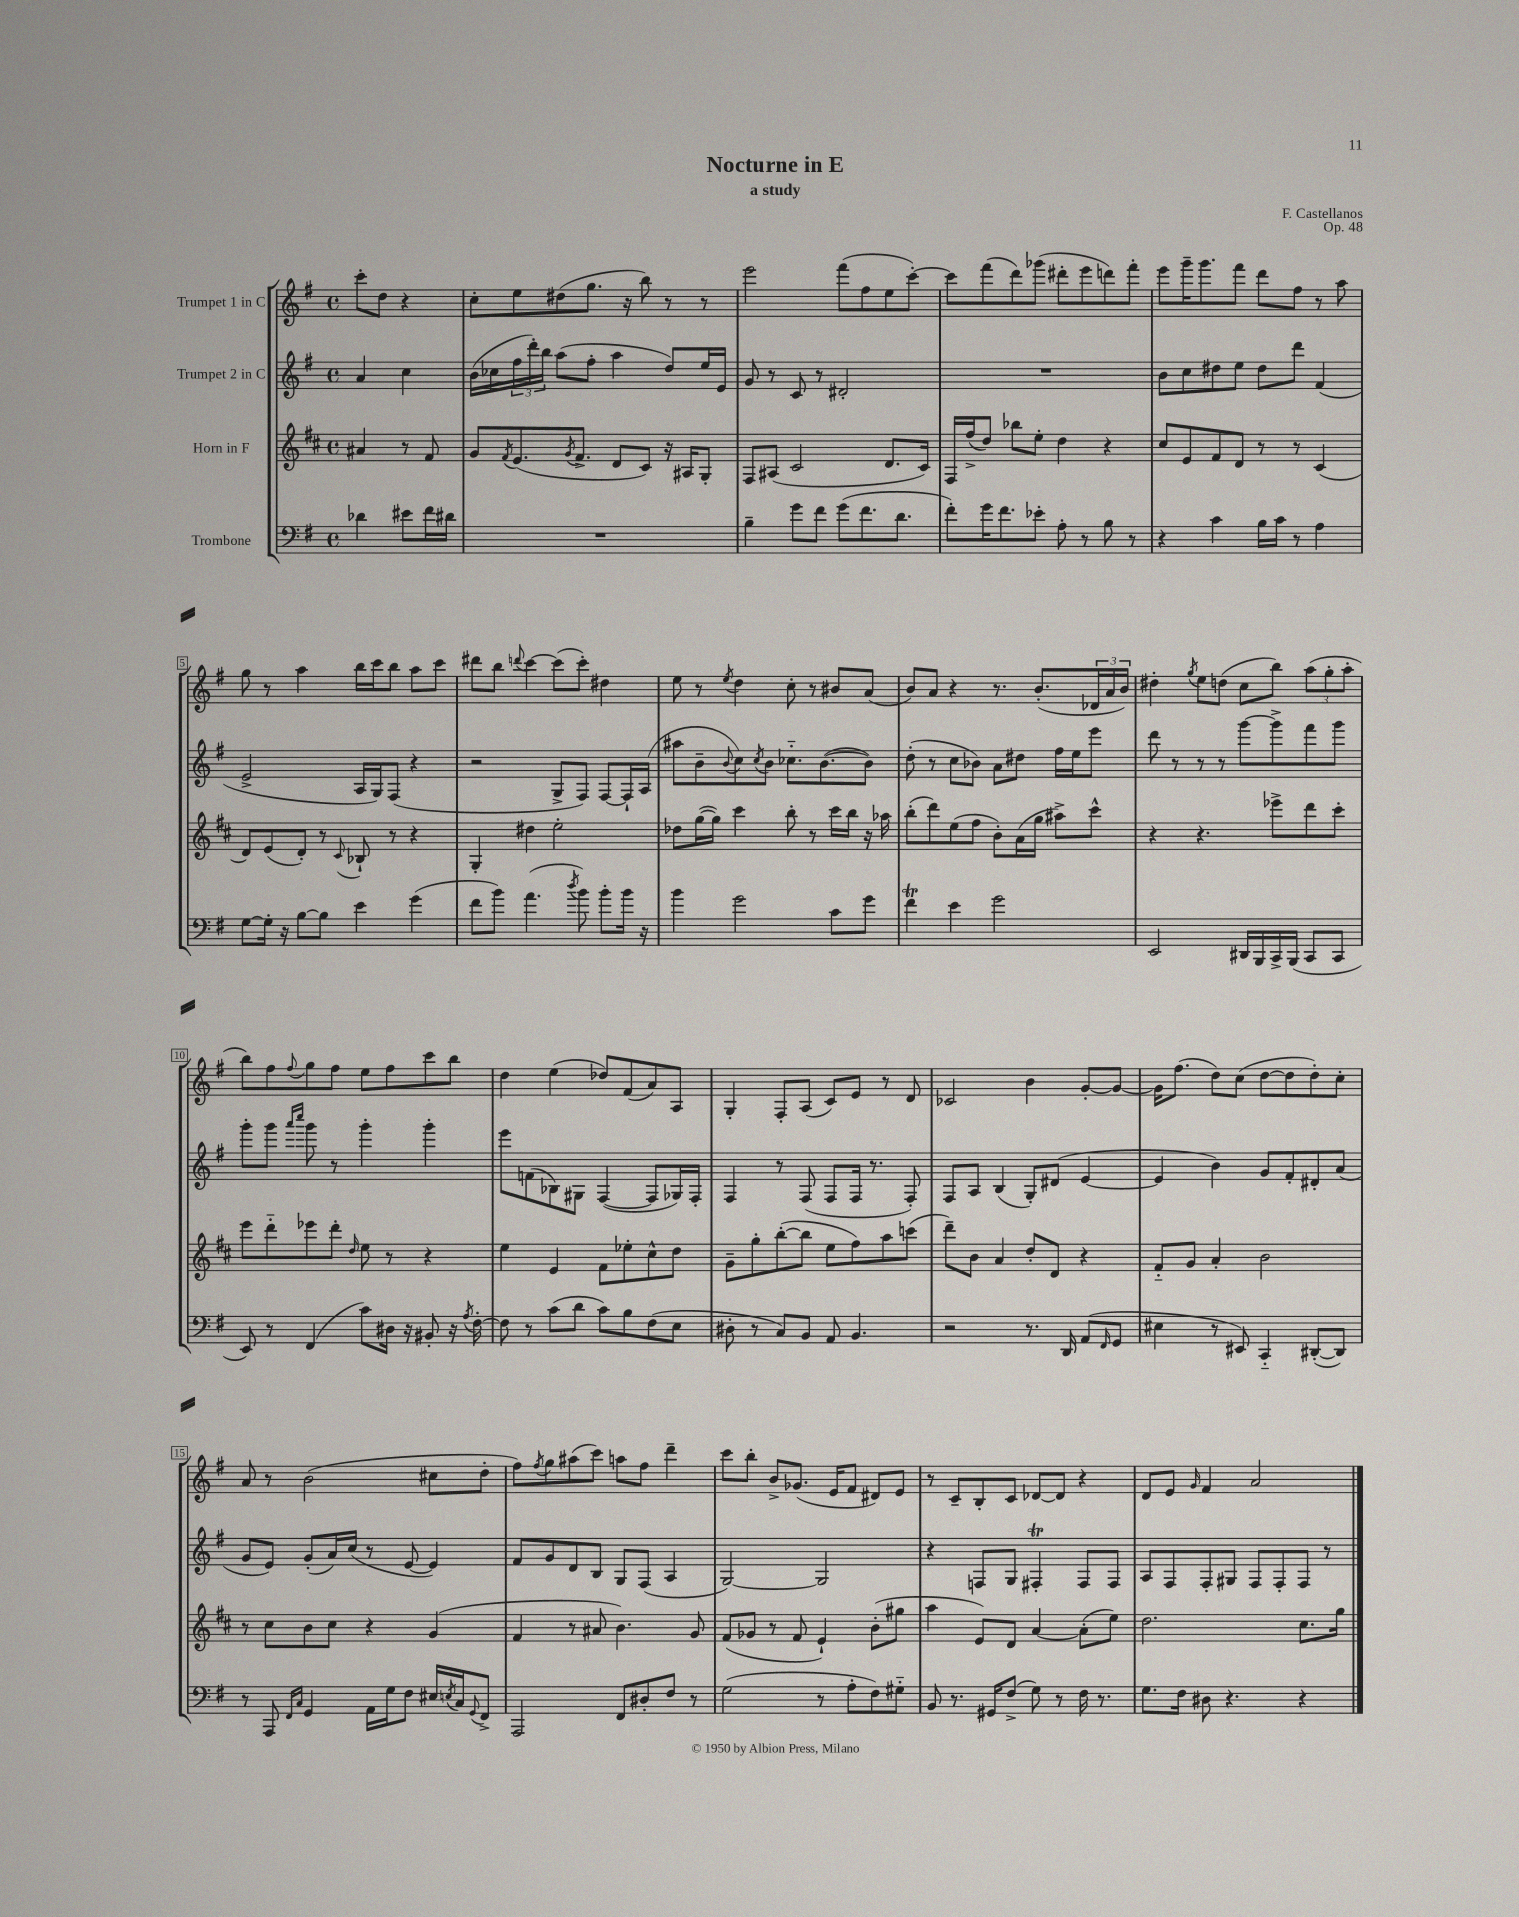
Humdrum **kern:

**kern	**kern	**kern	**kern
*staff4	*staff3	*staff2	*staff1
*clefF4	*clefG2	*clefG2	*clefG2
*k[f#]	*k[f#c#]	*k[f#]	*k[f#]
*M4/4	*M4/4	*M4/4	*M4/4
*met(c)	*met(c)	*met(c)	*met(c)
4d-	4a#	4a	8ccc'
.	.	.	8dd
8e#	8r	4cc	4r
16f#	8f#	.	.
16d#	.	.	.
=	=	=	=
1r	8g	(16b	8cc'
.	.	16cc-	.
.	8qf#	.	.
.	(8.e	24ff#	8ee
.	.	24ddd')	.
.	.	24bb	.
.	.	(8aa	(8dd#
.	8qg	.	.
.	8.f#^	.	.
.	.	8ff#'	8.gg
.	8d	4aa	.
.	.	.	16r
.	8c#)	.	8bb)
.	16r	8dd)	8r
.	16A#	.	.
.	8G'	16ee	8r
.	.	16e	.
=	=	=	=
4B~	8F#	8g	2eee
.	(8A#	8r	.
8g	2c#	8c	.
8f#	.	8r	.
(8g	.	2d#'	(8fff#
8.f#	.	.	8ff#
.	8.d	.	8ee
8.d	.	.	.
.	.	.	[8ccc')
.	16c#)	.	.
=	=	=	=
8f#')	16F#	1r	8ccc]
.	(16ff#^	.	.
16g	8dd)	.	(8fff#
8.f#	.	.	.
.	8bb-	.	8ddd)
8e-'	8ee'	.	(8ggg-
8A'	4dd	.	8ddd#'
8r	.	.	8eee
8B	4r	.	8ddd)
8r	.	.	8fff#'
=	=	=	=
4r	8cc#	8b	8eee
.	8e	8cc	16ggg~
.	.	.	8.ggg
4c	8f#	8dd#	.
.	8d	8ee	8fff#
16B	8r	8dd#	8ddd
16c	.	.	.
8r	8r	8ddd	8ff#
4A	(4c#	(4f#	8r
.	.	.	8aa
=	=	=	=
[8G	8d)	2e^	8gg
16G']	(8e	.	8r
16r	.	.	.
[8B	8d')	.	4aa
8B]	8r	.	.
.	8qqc#	.	.
4e	8B-`	16A	16bb
.	.	16G)	16ccc
.	8r	(8F#	8bb
(4g	4r	4r	8aa
.	.	.	8ccc
=	=	=	=
8f#	4G'	2r	8ddd#
8b)	.	.	8bb
.	.	.	8qqddd
(4.a	4dd#	.	[4ccc
.	2ee'	8G^	(8ccc]
8qdd	.	.	.
8b)	.	8F#)	8ccc')
8b'	.	[8F#	4dd#
16b	.	16F#`]	.
16r	.	(16A	.
=	=	=	=
4b	8dd-	8aa#	8ee
.	([16gg	8b~	8r
.	16gg])	.	.
.	.	8qqb	8qee
2g	4ccc#	8cc)	4dd
.	.	8qcc	.
.	.	8b	.
.	8bb'	8.cc-'~	8cc'
.	8r	.	8r
.	.	([8.b	.
8c	16ccc#	.	8b#
.	16bb	.	.
8g	16r	8b])	(8a
.	16aa-	.	.
=	=	=	=
4f#	(8bb'	(8dd'	8b)
.	8ddd)	8r	8a
4e	(8ee	8cc	4r
.	8ff#	8b-)	.
2g	8b')	8a	8.r
.	(16a	8dd#	.
.	16gg	.	(8.b'
.	8aa#^)	16ff#	.
.	.	16ee	.
.	8ccc#^^	8eee	24d-
.	.	.	24a
.	.	.	24b)
=	=	=	=
2EE	4r	8ddd	4dd#'
.	.	8r	.
.	.	.	8qgg
.	4.r	8r	8ee
.	.	8r	(8dd
16DD#	.	[8ggg	8cc
16BBB	.	.	.
16CC^	8eee-^	8ggg^]	8bb)
(16BBB	.	.	.
8CC	8ddd	8fff#	(12aa
.	.	.	12gg'
8CC	8ccc#'	8ggg	.
.	.	.	12aa'
=	=	=	=
8EE)	8eee	8ggg'	8bb)
8r	8ddd'~	8ggg	8ff#
.	.	16qqaaa	.
.	.	16qqcccc	8qqff#
(4FF#	8eee-	8ggg	8gg
.	8ddd'	8r	8ff#
.	16qqdd	.	.
8c)	8ee	4ggg'	8ee
16D#	8r	.	8ff#
16r	.	.	.
8BB#'	4r	4ggg'	8ccc
16r	.	.	8bb
8qA	.	.	.
[16F#'	.	.	.
=	=	=	=
8F#]	4ee	8eee	4dd
8r	.	(8f	.
(8c	4e	8B-)	(4ee
8d	.	8G#	.
8c)	8f#	([4F#	8dd-)
8B	8ee-'	.	(8f#
(8F#	8cc#^^	8F#]	8a)
8E	8dd	16G-)	8A
.	.	16F#'	.
=	=	=	=
8D#'	8g~	4F#	4G'
8r	8gg'	.	.
8C)	([8bb'	8r	8F#'
8BB	8bb]	(8F#	(8A
8AA	8ee	8F#	8c)
4.BB	8ff#)	16F#	8e
.	.	8.r	.
.	8aa	.	8r
.	(8ccc	8F#')	8d
=	=	=	=
2r	8ddd~)	8F#	2c-
.	8b	8A	.
.	4a	(4B	.
8.r	8dd'	8G')	4b
.	8d	(8d#	.
16DD	.	.	.
(8AA	4r	[4e	[8g'
16qqFF#	.	.	.
8GG	.	.	8g_
=	=	=	=
4E#	8f#'~	4e]	16g]
.	.	.	(8.ff#
.	8g	.	.
8r	4a'	4b)	8dd)
8EE#)	.	.	(8cc
4CC'~	2b	8g	[8dd
.	.	8f#'	8dd]
([8DD#'	.	8d#'	8dd')
8DD#])	.	(8a	8cc'
=	=	=	=
8r	8r	8g	8a
8AAA	8cc#	8e)	8r
16qqFF#	.	.	.
16qqC	.	.	.
4GG	8b	(8g'	(2b
.	8cc#	16a)	.
.	.	(16cc	.
16AA	4r	8r	.
16G	.	.	.
8F#	.	[8e	.
16E#	(4g	4e])	8cc#
8qE	.	.	.
16C	.	.	.
8qqGG	.	.	.
8FF#^	.	.	8dd'
=	=	=	=
2AAA	4f#	8f#	8ff#)
.	.	.	8qff#
.	.	8g	8gg
.	8r	8d	(8aa#
.	8a#	8B	8ccc)
8FF#	4.b)	8G	8aa
8D#'	.	(8F#	8ff#
8F#	.	4A	4ddd~
8r	8g	.	.
=	=	=	=
(2G	(8f#	[2G)	8ccc
.	8g-	.	8bb'
.	8r	.	8b^
.	8f#	.	(8.g-
8r	4e`)	2G]	.
.	.	.	16e
8A'	.	.	8f#
8F#)	(8b'	.	8d#)
8G#'~	8gg#	.	8e
=	=	=	=
8BB	4aa	4r	8r
8.r	.	.	8c~
.	8e)	8F	8B'
16GG#	.	.	.
(8F#^	8d	8G	8c
8G)	[4a	4F#'	[8d-
8r	.	.	8d-]
16F#	(8a']	8F#	4r
8.r	.	.	.
.	8ee)	8F#	.
=	=	=	=
8.G	2.dd	8A	8d
.	.	8F#	8e
16F#	.	.	.
.	.	.	16qqg
8D#	.	8F#'	4f#
4.r	.	8G#	.
.	.	8F#	2a
.	.	8F#'	.
4r	8.cc#	8F#	.
.	.	8r	.
.	16gg	.	.
==	==	==	==
*-	*-	*-	*-
